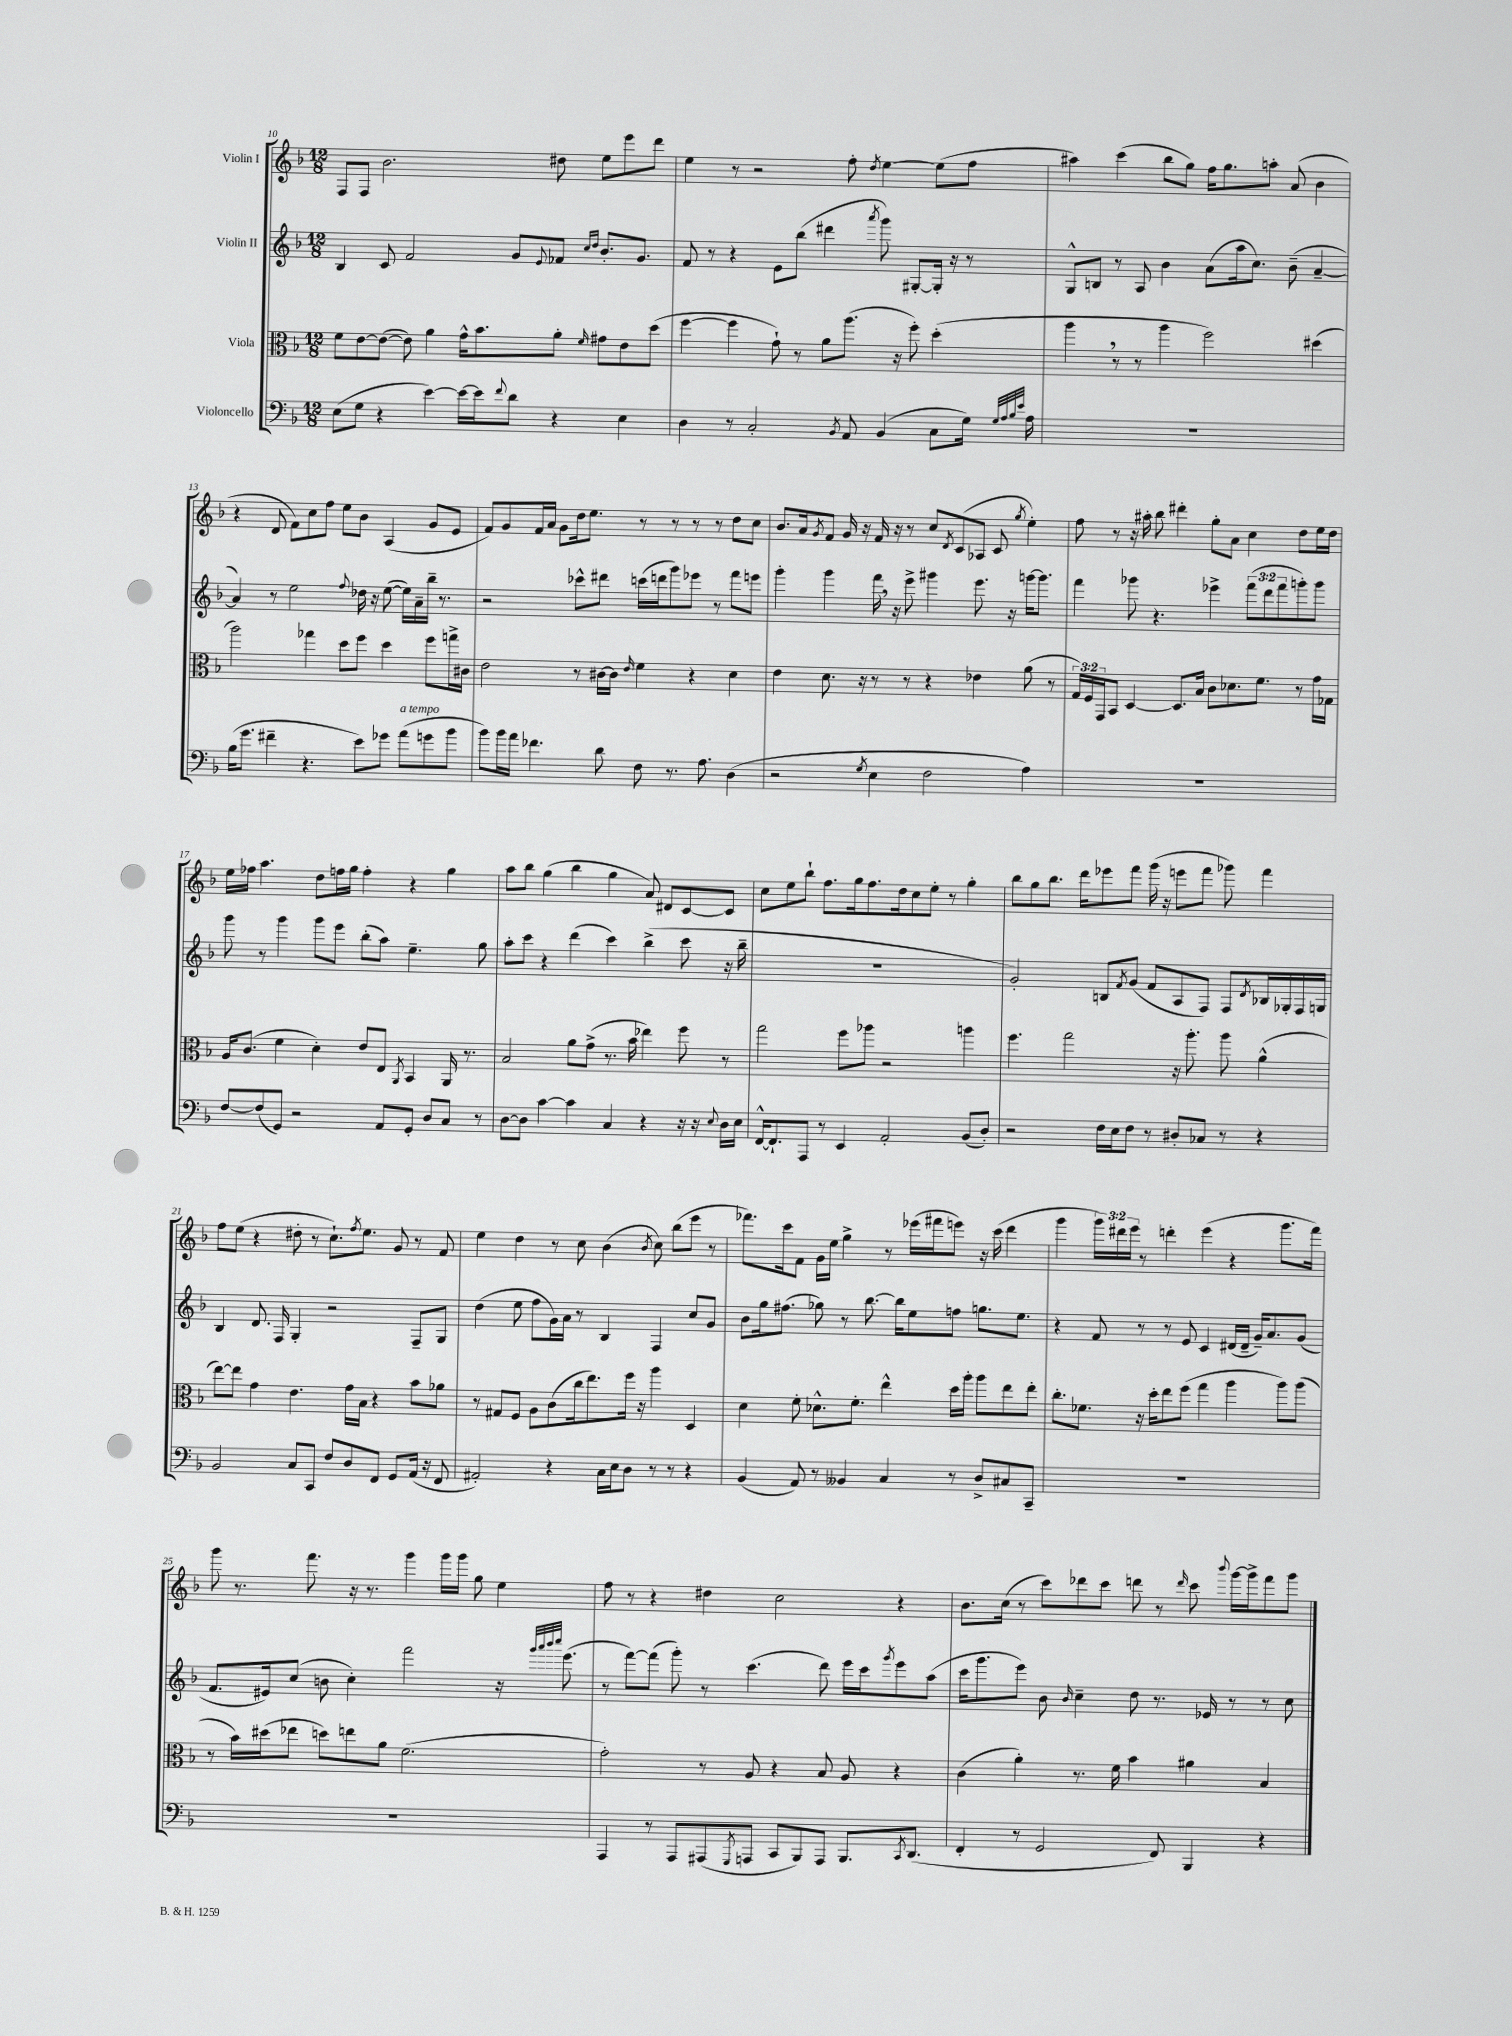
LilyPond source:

<<
\new StaffGroup <<
\new Staff = "s0" \with { instrumentName = "Violin I" } {
    \clef treble \key f \major \numericTimeSignature \time 12/8 \override Staff.TupletNumber.text = #tuplet-number::calc-fraction-text
    f8 f8 bes'2. dis''8 e''8 e'''8 d'''8 |
    e''4 r8 r2 f''8-. \acciaccatura { d''8 } e''4~ e''8( f''8 |
    ais''4) c'''4( bes''8 g''8) f''16 g''8. a''8-. a'8( bes'4 |
    r4 d'8 f'8) c''8 f''8 e''8 bes'8 a4( g'8 e'8 |
    f'8) g'8 f'16 a'16 g'8 d''16 e''8. r8 r8 r8 r8 d''8 c''8 |
    bes'8. a'16 \acciaccatura { g'8 } f'8 g'16 r16 f'16 r16 r8 c''8 \acciaccatura { d'8 } c'8( aes8 c'8 \acciaccatura { g''8 } e''4-.) |
    f''8 r8 r16 ais''16-. bes''8 dis'''4-. g''8-. a'8 c''4 d''8 e''16 d''16 |
    e''16 fes''16 a''4. d''8 f''16 g''16 f''4-. r4 g''4 |
    a''8 bes''8 g''4( bes''4 g''4 a'8) dis'8 c'8~ c'8 |
    c''8 e''8 bes''8-! f''8. g''16 f''8. d''16 c''8 e''8-. r8 g''4-. |
    bes''8 g''8 bes''8. d'''16 ees'''8 f'''8 g'''16( r16 e'''8 f'''8 ges'''8) f'''4 |
    f''8 e''8( r4 dis''8-. r8 c''8.-!) \acciaccatura { f''8 } e''8. g'8 r8 f'8 |
    e''4 d''4 r8 c''8 bes'4( \acciaccatura { bes'8 } c''8) bes''8( e'''8 r8 |
    fes'''8.) c'''16 f'8 g'16 e''16 g''4-> r8 ees'''16( fis'''16 e'''8) r16 c'''16( d'''4 |
    g'''4 \tuplet 3/2 { g'''16) dis'''16 e'''16 } r8 d'''4-. e'''4( r4 g'''8. f'''16) |
    g'''8 r8. f'''8. r16 r8. g'''4 g'''16 g'''16 g''8 e''4 |
    f''8 r8 r4 dis''4 c''2 r4 |
    bes'8. c''16( r8 c'''8) des'''8 c'''8 d'''8 r8 \grace { d'''16 } c'''8 \appoggiatura { bes'''8 } g'''16~ g'''16-> f'''8 g'''8 \bar "|." |
}
\new Staff = "s1" \with { instrumentName = "Violin II" } {
    \clef treble \key f \major \numericTimeSignature \time 12/8 \override Staff.TupletNumber.text = #tuplet-number::calc-fraction-text
    bes4 c'8 f'2 g'8 \appoggiatura { e'8 } fes'8 \grace { c''16 d''16 } bes'8.-. g'8. |
    f'8 r8 r4 e'8 bes''8( dis'''4 \acciaccatura { a'''8 } g'''8) gis8~-. gis16-. r16 r8 |
    g8-^ b8 r8 a8 bes'4 a'8( a''16 c''8.) bes'8--( a'4~-- |
    a'4) r8 e''2 \appoggiatura { f''8 } des''16 r16 e''8~( e''16) a'16-- bes''16-- r8. |
    r2 ces'''8-^ dis'''8 c'''16( d'''16 g'''8) ees'''8 r8 f'''8 e'''8 |
    g'''4-. g'''4 f'''16 \breathe r16 e'''8-> gis'''4 e'''8. r16 g'''16~ g'''8. |
    f'''4 ges'''8 r4. ees'''4-> \tuplet 3/2 { f'''8( d'''8 f'''8 } g'''8-.) g'''8 |
    g'''8 r8 g'''4 g'''8 e'''8 bes''8-.( a''8) e''4.-- g''8 |
    a''8-. c'''8 r4 d'''4( c'''4) bes''4->( c'''8 r16 bes''16-- |
    R1. |
    g'2-.) b8 \acciaccatura { f'8 } g'8( f'8 a8 f8) f8 \acciaccatura { d'8 } bes16 ges16-. f16 g16 |
    bes4 d'8. f16 g4-. r2 f8-- g8 |
    d''4( e''8 f''8 g'16) a'16 r8 bes4 f4 c''8 g'8 |
    bes'8 g''16 fis''8.( ges''8) r8 bes''8.~ bes''16 e''8 f''8 g''8. e''8. |
    r4 f'8 r8 r8 e'8 c'4 dis'16( dis'16-- g'16--) a'8. g'8( |
    f'8. eis'16) c''8( b'8 c''4-.) f'''2 r16 \grace { g'''32 a'''32 bes'''32 c''''32 } e'''8.( |
    r8 f'''8~) f'''8( g'''8-.) r8 c'''4.( d'''8) e'''16 c'''16 \acciaccatura { g'''8 } e'''8 a''8( |
    c'''16 g'''8. e'''8) bes'8 \grace { bes'16 } c''4-- d''8 r8. ees'16 r8 r8 c''8 \bar "|." |
}
\new Staff = "s2" \with { instrumentName = "Viola" } {
    \clef alto \key f \major \numericTimeSignature \time 12/8 \override Staff.TupletNumber.text = #tuplet-number::calc-fraction-text
    f'8 e'8~ e'8~( e'8) a'4 g'16-^ bes'8. a'8-. \grace { f'16 } gis'8 e'8 d''8( |
    f''4~ f''4 g'8-!) r8 a'8 a''8.( r16 f''8-.) d''4-.( |
    a''4 \breathe r8 r8 a''4 f''2) dis''4( |
    a''2) ges''4 d''8 f''8 d''4 f''8 g''16-> cis'16 |
    e'2 r8 cis'16~ cis'16 \grace { e'16 } f'4 r4 d'4 |
    e'4 d'8. r16 r8 r8 r4 ees'4 a'8( r8 |
    \tuplet 3/2 { g16) f16 g,16 } bes,8 d4~ d8. bes16 c'8 des'8. f'8. r8 g'16 ges16 |
    a16 c'8.( f'4 d'4-.) e'8 e8 \acciaccatura { a,8 } bes,4 a,16 r8. |
    bes2 a'8 g'8->( r8. bes'16 ees''4) f''8 r8 |
    g''2 f''8 aes''8 r2 a''4 |
    f''4. g''2 r16 a''8.-. a''8 a'4-^( |
    e''8~) e''8 g'4 e'4. g'16 bes16 r4 bes'8 aes'8 |
    r8 gis8 f8 a8 c'8( c''16 e''8.) f''16 r16 a''4 d4 |
    d'4 f'8-. des'8.-^ f'8.-. e''4-^ d''16 a''16-. a''8 e''8 e''8-. |
    c''8.-. fes'8. r16 d''16-. e''8 f''8( g''4 a''4 a''8) a''8( |
    r8 bes'16) dis''16( ees''8 d''8) e''8 a'8 f'2.( |
    g'2-.) r8 a8 r4 bes8 a8 r4 |
    c'4( a'4-.) r8. f'16 bes'4 ais'4 bes4 \bar "|." |
}
\new Staff = "s3" \with { instrumentName = "Violoncello" } {
    \clef bass \key f \major \numericTimeSignature \time 12/8
    e8( g8 r4 e'4~) e'16~ e'16 \appoggiatura { f'8 } d'8 r4 e4 |
    d4 r8 c2-. \acciaccatura { bes,8 } a,8 bes,4( c8 g16) \grace { g32 a32 bes32 e'32 } a16 |
    R1. |
    bes16( g'8. fis'4-- r4. e'8) ges'8 a'8^\markup { \italic "a tempo" }( g'8 bes'8 |
    bes'8) bes'16 a'16 fes'4. d'8 f8 r8. a8. d4( |
    r2 \acciaccatura { g8 } e4 f2 a4) |
    R1. |
    f8~ f8( g,8) r2 a,8 g,8-. d8 c8 r8 |
    d8~ d8 c'4~ c'4 c4 r4 r16 r16 \appoggiatura { e8 } d16 e16 |
    f,16~-^ f,8.-! a,,8 r8 e,4 a,2-. bes,8( d8-.) |
    r2 f16 e16 f8 r8 dis8-. ces8 r8 r4 |
    bes,2 c8 c,8 f8 d8 f,8 g,8 a,16( r16 f,8 |
    ais,2-.) r4 c16 e16 d8 r8 r8 r4 |
    bes,4( a,8) r8 beses,4 c4 r8 d8-> cis8 c,8-- |
    R1. |
    R1. |
    a,,4 r8 a,,8 ais,,8( \acciaccatura { g,,8 } a,,8 c,8 bes,,8) a,,8 bes,,8. \acciaccatura { c,8 } d,8.( |
    f,4-. r8 g,2 f,8) bes,,4 r4 \bar "|." |
}
>>
>>
\layout { \context { \Score currentBarNumber = #10 } }
